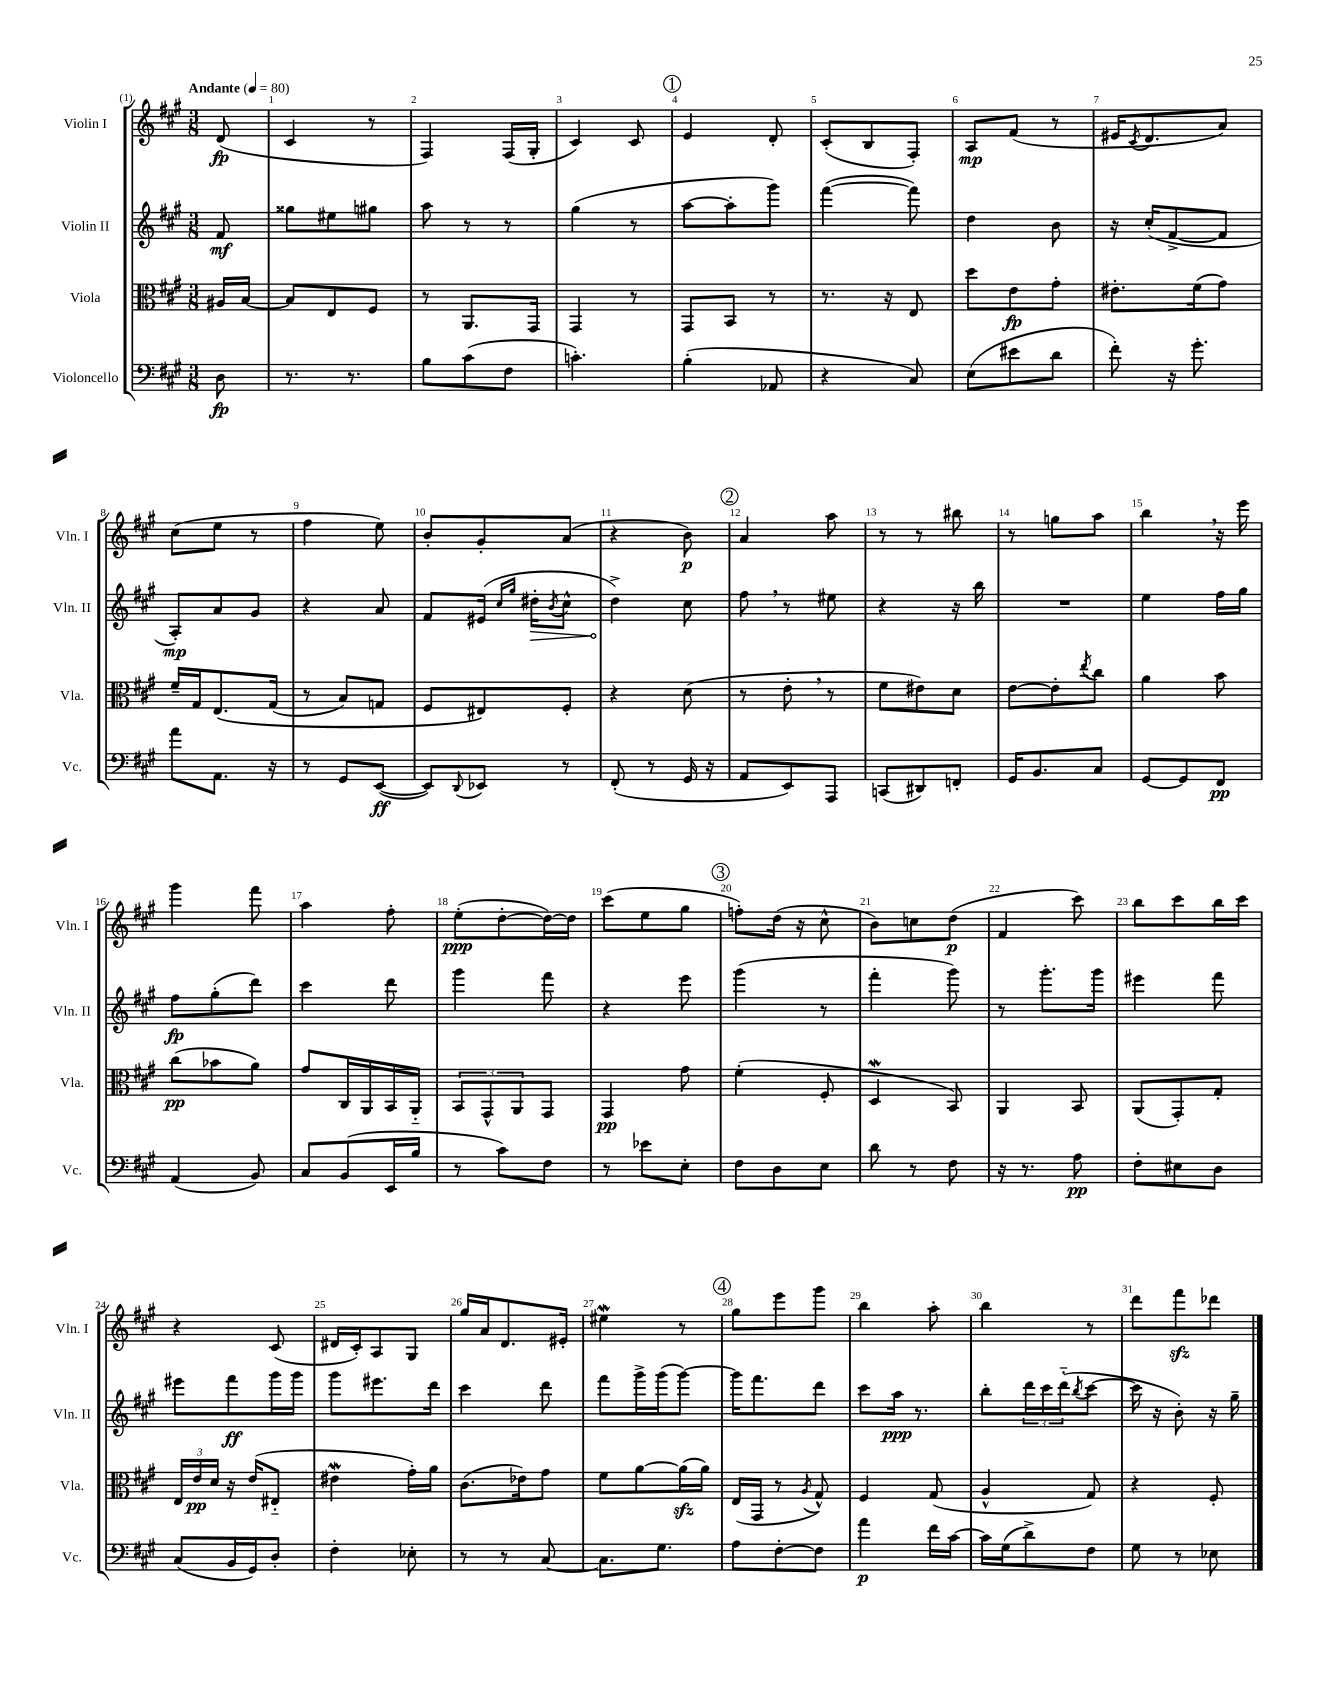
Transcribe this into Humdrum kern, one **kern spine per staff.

**kern	**kern	**kern	**kern
*staff4	*staff3	*staff2	*staff1
*clefF4	*clefC3	*clefG2	*clefG2
*k[f#c#g#]	*k[f#c#g#]	*k[f#c#g#]	*k[f#c#g#]
*M3/8	*M3/8	*M3/8	*M3/8
*MM80	*MM80	*MM80	*MM80
8D	16A#	8f#	(8d
.	[16B	.	.
=	=	=	=
8.r	8B]	8gg##	4c#
.	8E	8ee#	.
8.r	.	.	.
.	8F#	8gg#	8r
=	=	=	=
8B	8r	8aa	4F#)
(8c#	8.AA	8r	.
8F#	.	8r	(16F#
.	16GG#	.	16G#'
=	=	=	=
4.c')	4GG#	(4gg#	4c#)
.	8r	8r	8c#
=	=	=	=
(4B'	8GG#	[8aa	4e
.	8BB	8aa']	.
8AA-	8r	8ggg#)	8d'
=	=	=	=
4r	8.r	([4fff#	(8c#'
.	.	.	8B
.	16r	.	.
8C#)	8E	8fff#])	8F#')
=	=	=	=
(8E	8dd	4dd	8A
8e#	8e	.	(8f#
8d	8g#'	8b	8r
=	=	=	=
8f#')	8.e#'	16r	16e#
.	.	.	8qc#
.	.	(16cc#'	8.d
16r	.	[8f#^	.
8.g#'	(16f#	.	.
.	8g#)	8f#]	8a)
=	=	=	=
8a	16f#~	8A')	(8cc#
.	16G#	.	.
8.AA	&(8.E	8a	8ee
.	.	8g#	8r
16r	(16G#	.	.
=	=	=	=
8r	8r	4r	4ff#
8GG#	8B)	.	.
([8EE	8G	8a	8ee)
=	=	=	=
8EE])	8F#	8f#	8b'
8qqDD	.	.	.
8EE-	8E#&)	(16e#	8g#'
.	.	16qqcc#	.
.	.	16qqgg#	.
.	.	16dd#'	.
.	.	8qb	.
8r	8F#'	8cc#^^	(8a
=	=	=	=
(8FF#'	4r	4dd^)	4r
8r	.	.	.
16GG#	(8d	8cc#	8b)
16r	.	.	.
=	=	=	=
8AA	8r	8ff#	4a
8EE)	8e'	8r	.
8AAA	8r	8ee#	8aa
=	=	=	=
(8CC	8f#	4r	8r
8DD#)	8e#)	.	8r
8FF'	8d	16r	8bb#
.	.	16bb	.
=	=	=	=
16GG#	[8e	4.r	8r
8.BB	.	.	.
.	8e']	.	8gg
.	8qee	.	.
8C#	8cc#	.	8aa
=	=	=	=
[8GG#	4a	4ee	4bb
8GG#]	.	.	.
8FF#	8b	16ff#	16r
.	.	16gg#	16eee
=	=	=	=
(4AA	(8cc#	8ff#	4ggg#
.	8b-	(8gg#'	.
8BB)	8a)	8ddd)	8fff#
=	=	=	=
8C#	8g#	4ccc#	4aa
(8BB	16C#	.	.
.	16AA	.	.
16EE	16BB	8ddd	8ff#'
16B	16AA'~	.	.
=	=	=	=
8r	12BB	4ggg#	(8ee'
.	12GG#^^	.	.
8c#)	.	.	[8dd'
.	12AA	.	.
8F#	8GG#	8fff#	16dd_)
.	.	.	16dd]
=	=	=	=
8r	4GG#	4r	(8ccc#
8e-	.	.	8ee
8E'	8g#	8eee	8gg#
=	=	=	=
8F#	(4f#'	(4ggg#	8ff')
8D	.	.	(16dd
.	.	.	16r
8E	8F#'	8r	8cc#^^
=	=	=	=
8d	4D	4fff#'	8b)
8r	.	.	8cc
8F#	8BB)	8ggg#)	(8dd
=	=	=	=
16r	4AA	8r	4f#
8.r	.	.	.
.	.	8.ggg#'	.
8A	8BB	.	8ccc#)
.	.	16ggg#	.
=	=	=	=
8F#'	(8AA	4eee#	8bb
8E#	8GG#')	.	8ccc#
8D	8G#'	8fff#	16bb
.	.	.	16ccc#
=	=	=	=
(8C#	24E	8eee#	4r
.	24e	.	.
.	24d	.	.
16BB	16r	8fff#	.
16GG#)	(16e	.	.
8D'	8E#'~	16ggg#	(8c#
.	.	16ggg#	.
=	=	=	=
4F#'	4e#	8ggg#	16d#
.	.	.	16c#')
.	.	8.eee#	8A
8E-'	16g#')	.	8G#
.	16a	16ddd	.
=	=	=	=
8r	(8.c#	4ccc#	16gg#
.	.	.	16a
8r	.	.	8.d
.	16e-)	.	.
[8C#	8g#	8ddd	.
.	.	.	16e#'
=	=	=	=
8.C#]	8f#	8fff#	4ee#
.	[8a	16ggg#^	.
8.G#	.	(16ggg#	.
.	(16a]	[8ggg#)	8r
.	16a)	.	.
=	=	=	=
8A	(16E	16ggg#]	8gg#
.	16GG#	8.fff#	.
[8F#'	8r	.	8eee
.	8qA	.	.
8F#]	8G#^^)	8ddd	8ggg#
=	=	=	=
4a	4F#	8ccc#	4bb
.	.	16aa	.
.	.	8.r	.
16f#	(8G#	.	8aa'
[16c#	.	.	.
=	=	=	=
16c#]	4A^^	8bb'	4bb
(16G#	.	.	.
8d^)	.	24ddd	.
.	.	24ccc#	.
.	.	(24ddd'~	.
.	.	8qbb	.
8F#	8G#)	[8ccc#	8r
=	=	=	=
8G#	4r	16ccc#]	8ddd
.	.	16r	.
8r	.	8b')	8fff#
8E-	8F#'	16r	8ddd-
.	.	16gg#~	.
==	==	==	==
*-	*-	*-	*-
